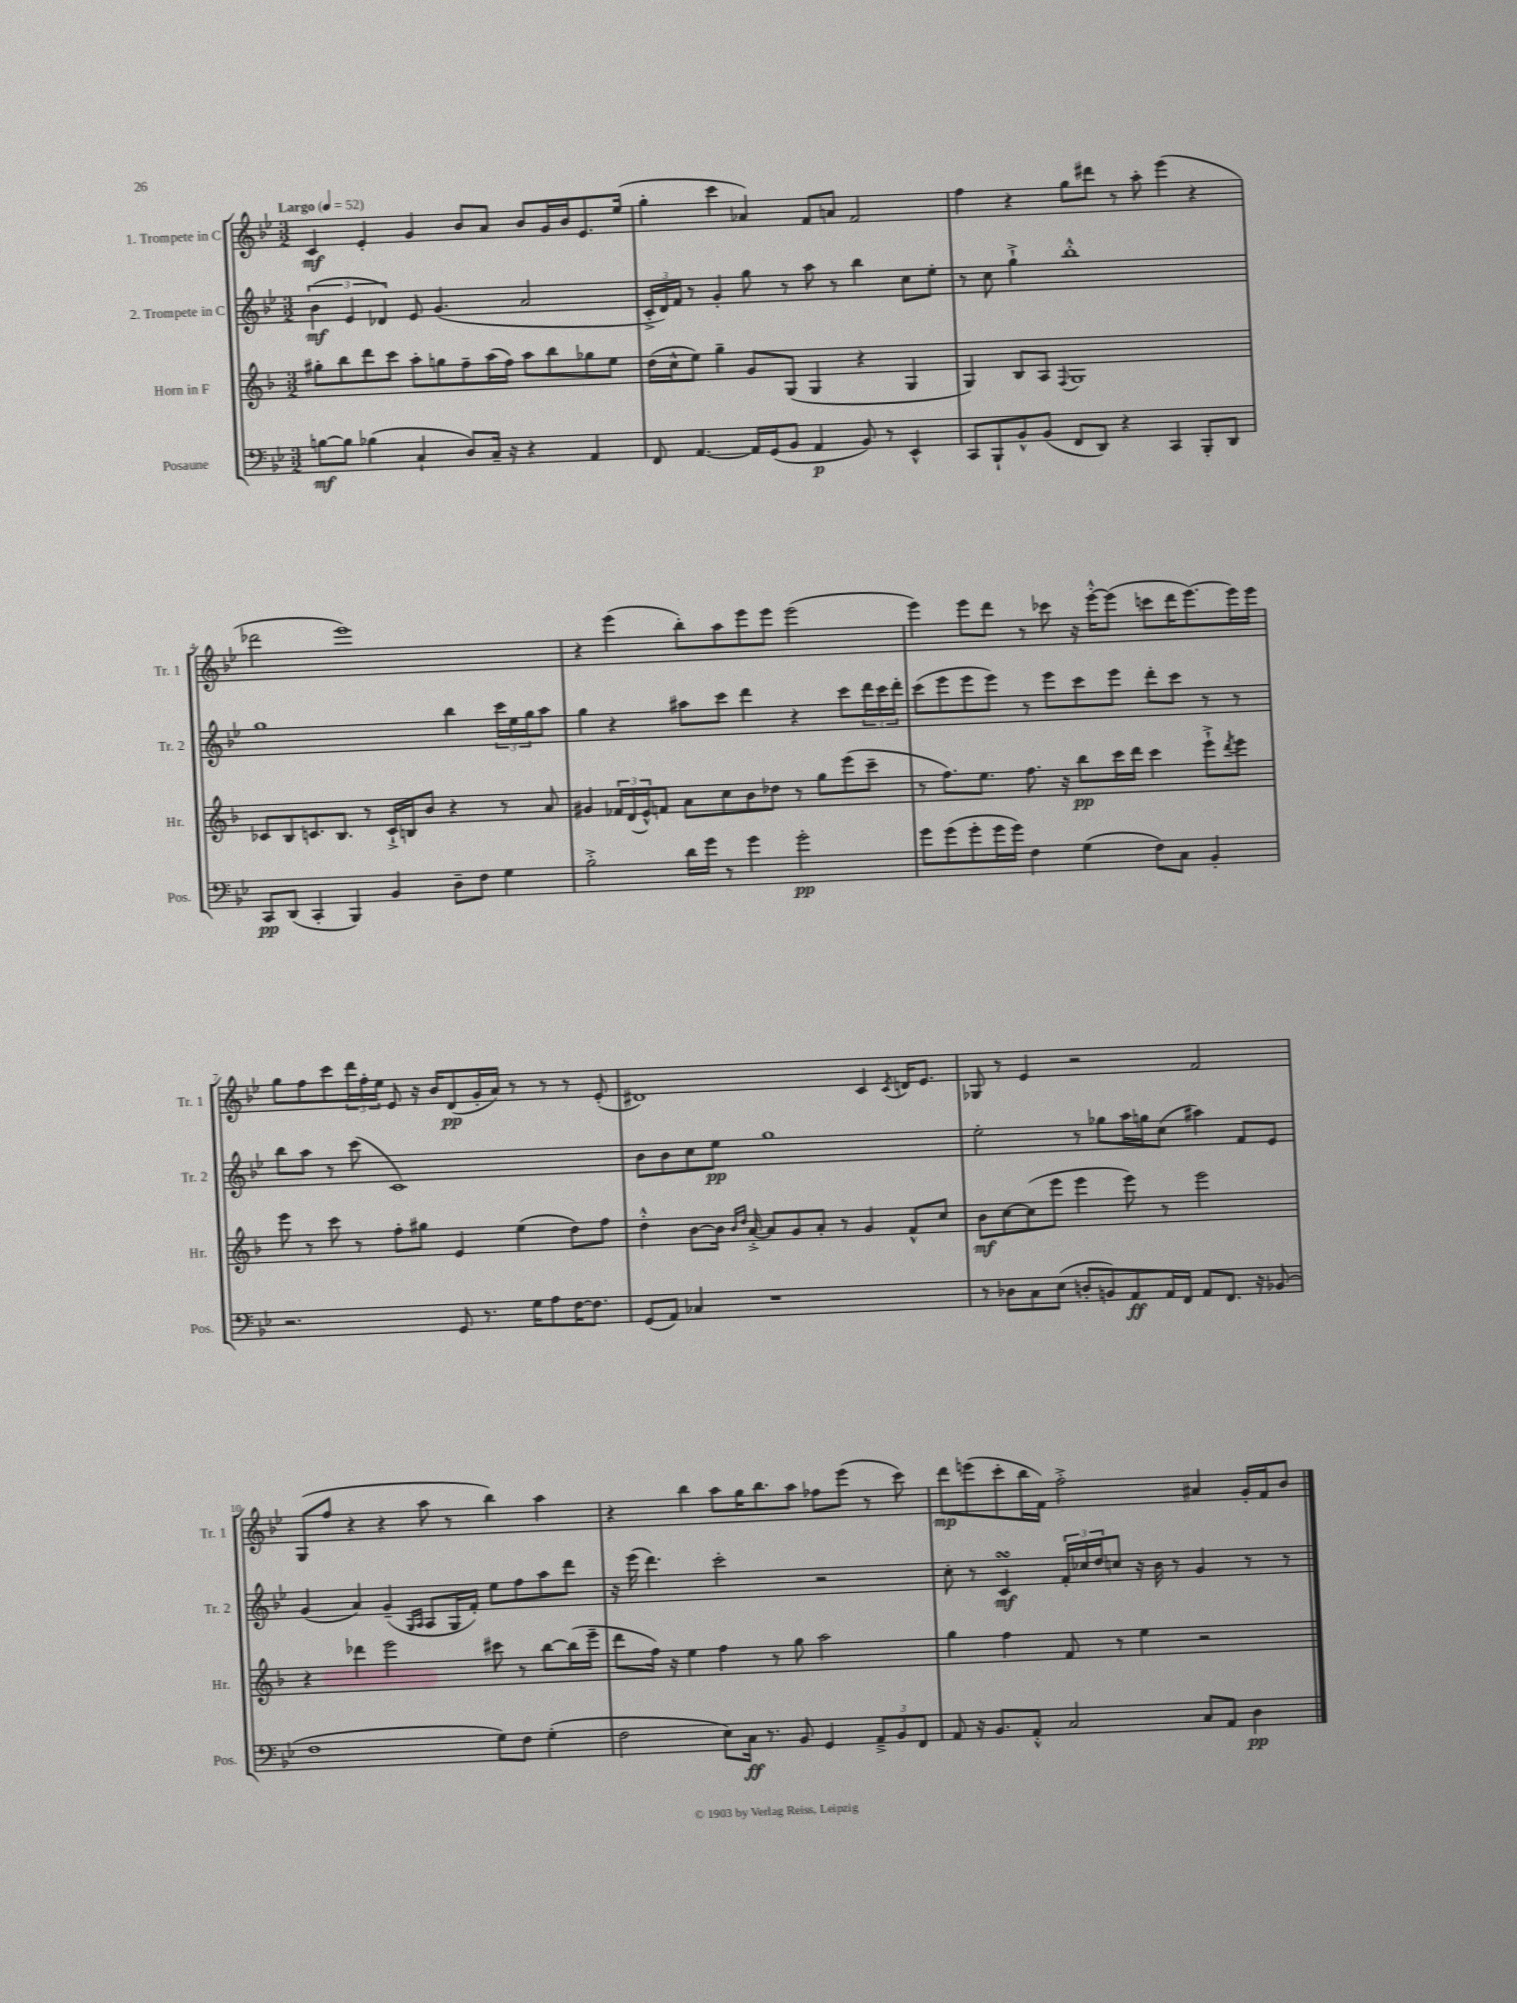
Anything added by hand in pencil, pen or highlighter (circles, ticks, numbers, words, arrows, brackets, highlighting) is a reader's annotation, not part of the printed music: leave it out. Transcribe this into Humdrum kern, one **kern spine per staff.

**kern	**kern	**kern	**kern
*staff4	*staff3	*staff2	*staff1
*clefF4	*clefG2	*clefG2	*clefG2
*k[b-e-]	*k[b-]	*k[b-e-]	*k[b-e-]
*M3/2	*M3/2	*M3/2	*M3/2
*MM52	*MM52	*MM52	*MM52
[8B	8gg#'	(6b-	4c
8B]	8bb-	.	.
.	.	6e-	.
(4B-	8ddd	.	4e-'
.	.	6d-)	.
.	8ccc	.	.
4C`	8aa'	8e-	4g
.	8gg	(4.g	.
8D)	8ff~	.	8b-
16C~	(16aa	.	8a
16r	16ff)	.	.
4r	8aa	2a	8b-
.	8bb-	.	16g
.	.	.	16b-
4AA	8gg-	.	8.e-
.	8ee	.	.
.	.	.	(16ee-
=	=	=	=
8FF	(16dd	24c'^	4gg'
.	.	24d)	.
.	16cc^^	.	.
.	.	24f	.
[4.AA	8ee)	8r	.
.	4gg~	4g'	4ccc
16AA]	8g	8gg	4a-)
(16GG	.	.	.
8BB-	(8G	8r	.
4AA	4G	8aa	8f
.	.	8r	8a
8BB-)	4r	4bb-	2f
8r	.	.	.
4EE-^^	4G	8cc	.
.	.	8ee-'	.
=	=	=	=
8CC	4G)	8r	4ff
8BBB-`	.	8cc	.
8BB-^^	8B-	4gg`^	4r
(8BB-	8A	.	.
.	8qqF	.	.
8FF	1G	1bb-'^^	8gg
8DD)	.	.	8ddd#
4r	.	.	8r
.	.	.	8aa'
4CC	.	.	(4eee-
8BBB-'	.	.	4r
8DD	.	.	.
=	=	=	=
8CC	8c-	1gg	2ddd-
(8DD	8B-	.	.
4CC'	8.c	.	.
.	8.B-	.	.
4BBB-)	.	.	1eee-)
.	8r	.	.
4BB-	16c`^	.	.
.	16B	.	.
.	8b-	.	.
8D~	4r	4bb-	.
8F	.	.	.
4G	8r	24ccc	.
.	.	24ee-	.
.	.	24gg	.
.	8a	8aa	.
=	=	=	=
2B-'^	4g#	4gg	4r
.	24f-	4r	(4eee-
.	(24d	.	.
.	24e^^)	.	.
.	8f	.	.
16d	8a	8aa#	8bb-')
16g	.	.	.
8r	8cc	8ccc	8aa
4g	8b-	4ddd	8eee-
.	8dd-	.	8eee-
2g'	8r	4r	(2eee-
.	8gg	.	.
.	(8eee	8ccc	.
.	8ccc~	24ddd	.
.	.	24ccc	.
.	.	24ddd'	.
=	=	=	=
8g	8r	(8ccc	4eee-)
(8g	8.ff)	8eee-	.
8g'	.	8eee-	8eee-
.	8.ee	.	.
16g	.	8eee-)	8ddd
16g)	.	.	.
4F	8.ff	8r	8r
.	.	8eee-	8ccc-
.	16r	.	.
(4G	8bb-	8ccc	16r
.	.	.	[16eee-'^^
.	16ccc	8eee-	(8eee-]
.	16ddd	.	.
8F)	4ccc	8ddd'	8ccc
8C	.	8ccc	16ddd
.	.	.	[8.eee-)
4BB-'	8eee`^	8r	.
.	8qddd	.	.
.	8eee	8r	16eee-]
.	.	.	16eee-
=	=	=	=
2.r	8eee	8bb-	8gg
.	8r	8aa	8ff
.	8ccc	8r	8ccc
.	8r	(8ccc	24ddd
.	.	.	24ff'
.	.	.	24ee-
.	8ff'	1c)	8e-
.	8gg#	.	16r
.	.	.	16b-
8GG	4e	.	(8d
8.r	.	.	16g'
.	.	.	16a)
.	(4ee	.	8r
16G	.	.	.
8A	.	.	8r
[16F	8dd)	.	8r
8.F]	.	.	.
.	8ff	.	(8e-'
=	=	=	=
(8GG	4dd'^^	8b-	1d#)
8AA)	.	8b-	.
4C-	[8b-	8cc	.
.	16b-]	8ee-	.
.	16qqb-	.	.
.	16qqdd	.	.
.	[16a'^	.	.
1r	8a]	1gg	.
.	8g	.	.
.	8a'	.	.
.	8r	.	.
.	4g	.	4c
.	.	.	8qc
.	8f^^	.	16d
.	.	.	8.e-
.	8cc	.	.
=	=	=	=
8r	8b-	2ee-'	8G-
8D-	[8cc	.	8r
8C	(8cc]	.	4e-
(8E-	8eee	.	.
8D'	4eee	8r	2r
8BB)	.	8gg-	.
8AA	8eee)	16aa	.
.	.	16gg	.
16AA	8r	(8cc	.
16FF	.	.	.
8AA	2eee	4aa#)	2f
8.FF	.	.	.
.	.	8f	.
16r	.	.	.
(8BB-	.	8e-	.
=	=	=	=
1F	4r	(4g	(8G
.	.	.	8ff
.	4ddd-	4a)	4r
.	2eee	(4g~	4r
.	.	16qqG	.
.	.	16qqA	.
.	.	8A	8aa
.	.	16G	8r
.	.	16f')	.
8G)	8ccc#	8ee-	4bb-)
8F	8r	8ff	.
(4G'	[8bb-	8aa	4aa
.	(16bb-]	8ddd	.
.	16eee~	.	.
=	=	=	=
2F	8ddd	16r	4r
.	.	(16eee-	.
.	16ff)	4.ddd)	.
.	16r	.	.
.	4ee	.	4bb-
8E-)	4ff	2ccc'	8aa
16C	.	.	16gg
8.r	.	.	8.bb-
.	8r	.	.
8BB-	8gg	.	8aa
4GG	2aa	2r	8ff-
.	.	.	(8eee-
12AA~^	.	.	8r
12BB-	.	.	.
.	.	.	8ccc)
12FF	.	.	.
=	=	=	=
8AA	4gg	8cc'	8ddd
16r	.	8r	(8eee
8.BB-	.	.	.
.	4ff	4c	8ccc'
8AA'^^	.	.	16bb-
.	.	.	16f)
2C	8f	24f'	2ff'^
.	.	24cc-	.
.	.	24dd	.
.	8r	8cc	.
.	4ee	16r	.
.	.	16b-	.
.	.	8r	.
8C	2r	4g	4a#
8AA	.	.	.
4D	.	8r	16g'
.	.	.	16f
.	.	8r	8b-
==	==	==	==
*-	*-	*-	*-
